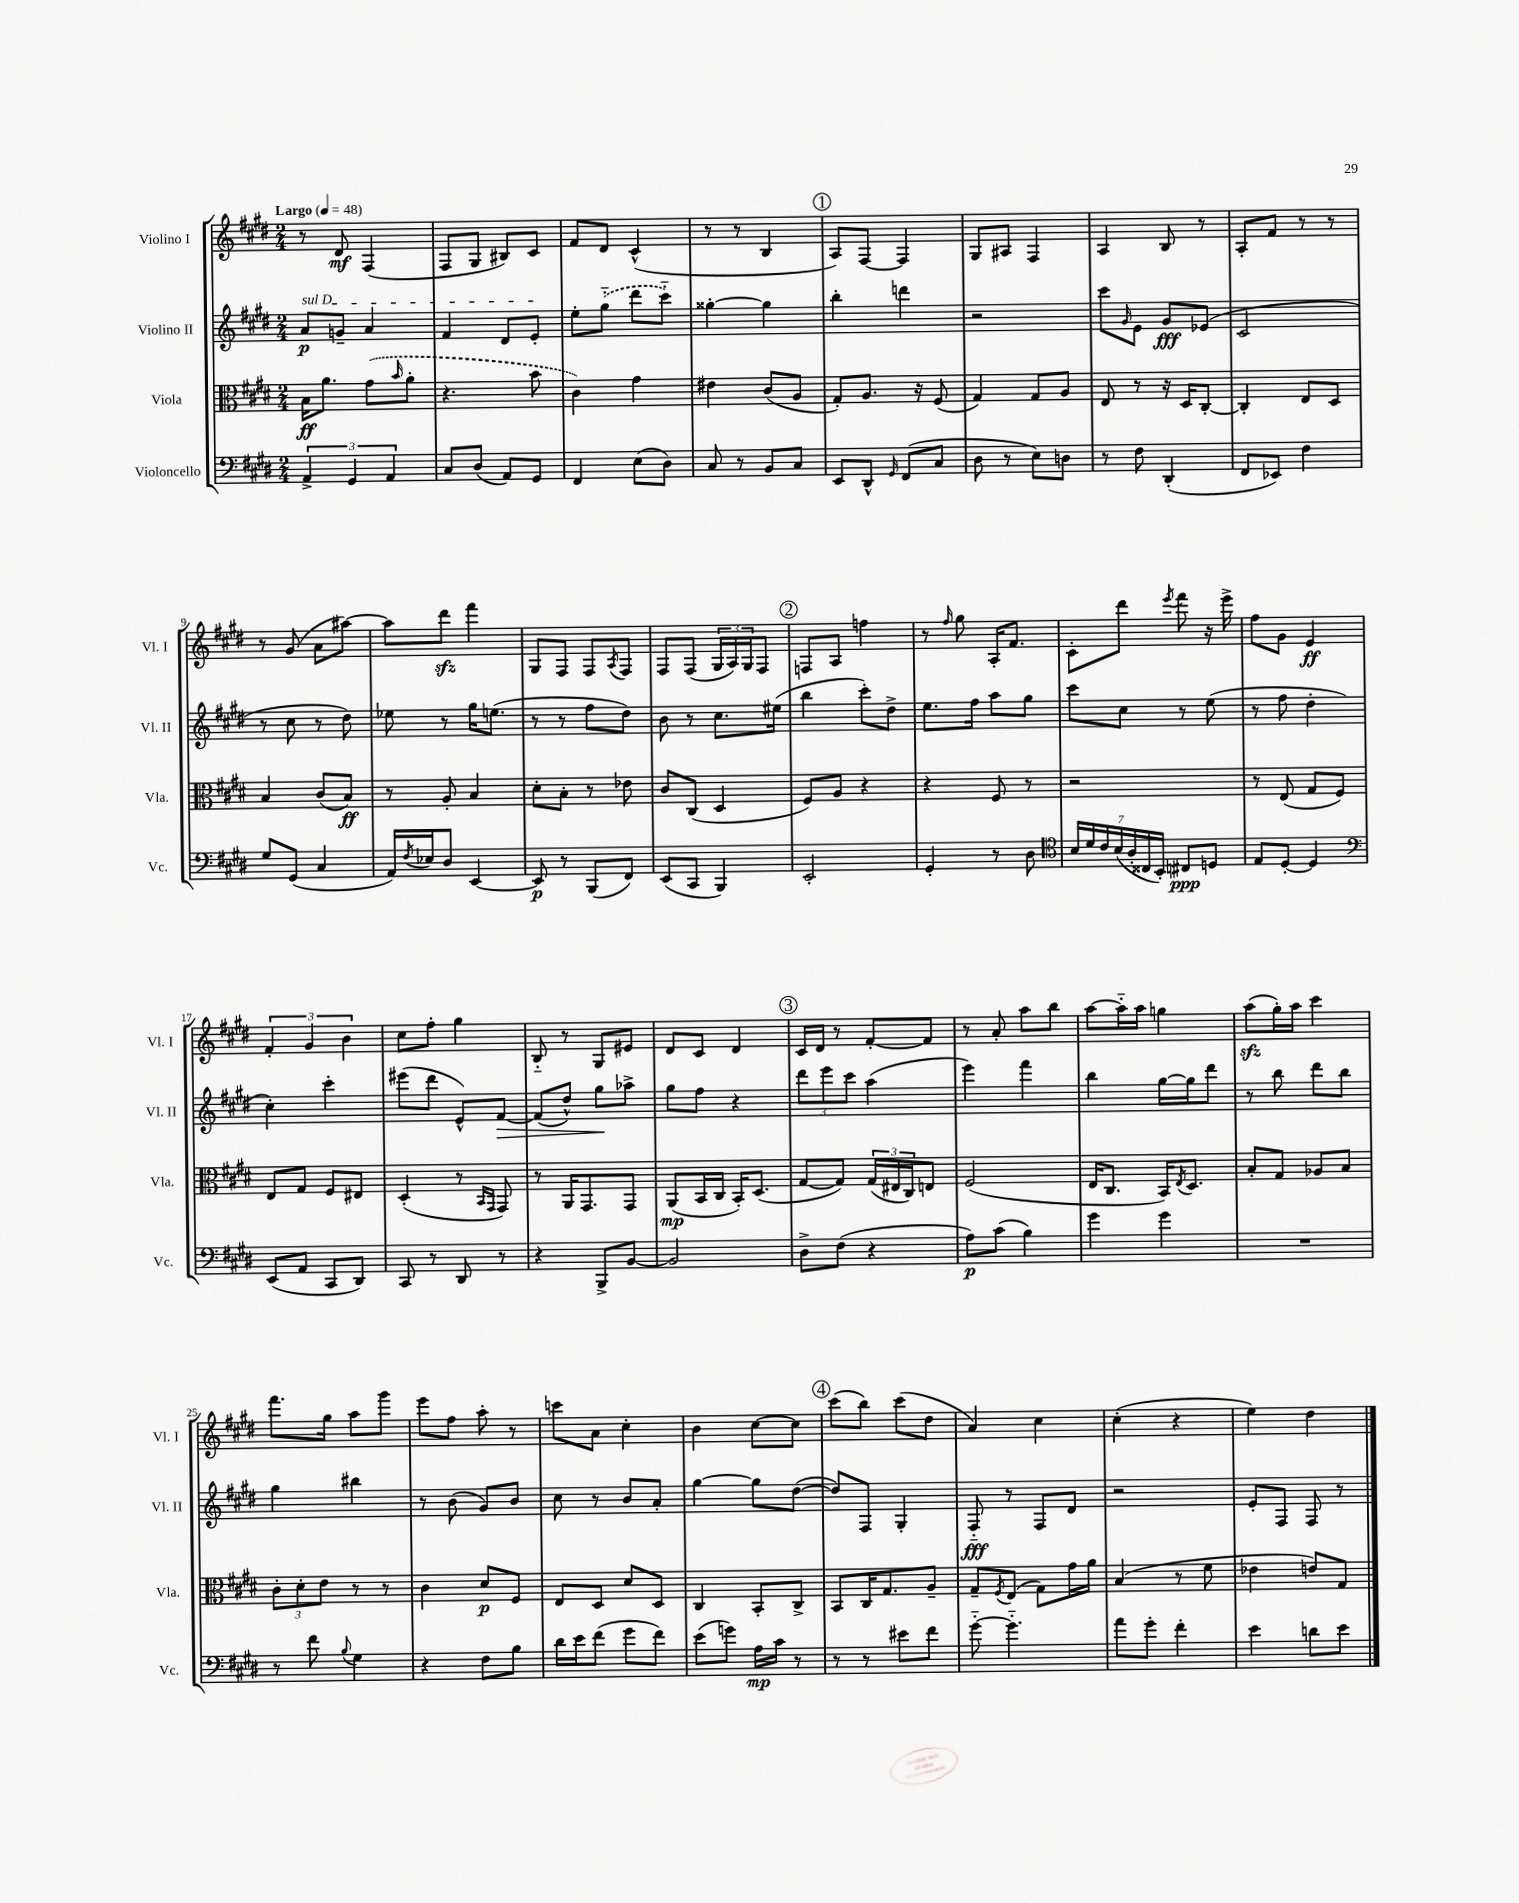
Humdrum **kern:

**kern	**kern	**kern	**kern
*staff4	*staff3	*staff2	*staff1
*clefF4	*clefC3	*clefG2	*clefG2
*k[f#c#g#d#]	*k[f#c#g#d#]	*k[f#c#g#d#]	*k[f#c#g#d#]
*M2/4	*M2/4	*M2/4	*M2/4
*MM48	*MM48	*MM48	*MM48
6AA^	16B	8a	8r
.	8.a	.	.
.	.	8g~	8d#
6GG#	.	.	.
.	(8g#	4a	(4F#
6AA	.	.	.
.	16qqb	.	.
.	8a'	.	.
=	=	=	=
8C#	4.r	4f#	8F#
(8D#	.	.	8G#
8AA)	.	8d#	8B#)
8GG#	8b	8e'	8c#
=	=	=	=
4FF#	4c#)	8ee'	8f#
.	.	(8gg#'~	8d#
(8E	4g#	8ddd#	(4c#^^
8D#)	.	8ccc#'~)	.
=	=	=	=
8C#	4e#	[4gg##'	8r
8r	.	.	8r
8BB	(8c#	4gg##]	4B
8C#	8A	.	.
=	=	=	=
8EE	8G#')	4bb'	8A)
8DD#^^	8.A	.	[8F#
16qqGG#	.	.	.
(8FF#	.	4ddd	4F#]
.	16r	.	.
8C#	(8F#	.	.
=	=	=	=
8D#	4G#)	2r	8G#
8r	.	.	8A#
8E)	8G#	.	4F#
8D	8A	.	.
=	=	=	=
8r	8E	8ccc#	4A
.	.	16qqg#	.
8F#	8r	8e	.
(4DD#'	16r	8g#	8B
.	16D#	.	.
.	[8C#'	(8e-	8r
=	=	=	=
8FF#	4C#']	2c#	8A'
8EE-)	.	.	8f#
4F#	8E	.	8r
.	8D#	.	8r
=	=	=	=
8G#	4B	8r	8r
(8GG#	.	8cc#	(8g#
4C#	(8c#	8r	8a
.	8B)	8dd#)	[8aa#)
=	=	=	=
16AA)	8r	8ee-	8aa#]
8qF#	.	.	.
16E-	.	.	.
8D#	8A'	8r	8ddd#
[4EE	4B	16gg#	4fff#
.	.	(8.ee	.
=	=	=	=
8EE]	8d#'	8r	8G#
8r	8B'	8r	8F#
(8BBB	8r	8ff#	8F#
.	.	.	8qA
8FF#)	8e-	8dd#)	8F#
=	=	=	=
(8EE	8c#	8b	8F#
8CC#	(8C#	8r	(8F#
4BBB)	4D#	8.cc#	24G#
.	.	.	24A)
.	.	.	24G#
.	.	.	8F#
.	.	(16ee#	.
=	=	=	=
2EE'	8F#)	4bb	8F
.	8A	.	8A
.	4r	8ccc#')	4ff
.	.	8dd#^	.
=	=	=	=
4GG#'	4r	8.ee	8r
.	.	.	16qqff#
.	.	.	8gg#
.	.	16ff#	.
8r	8F#	8aa	16A'
.	.	.	8.f#
8D#	8r	8gg#	.
=	=	=	=
*clefC4	*	*	*
28B	2r	8ccc#	8c#'
28d#	.	.	.
28c#	.	.	.
(28B	.	.	.
.	.	8cc#	8ddd#
28A'	.	.	.
28C##	.	.	.
28BB')	.	.	.
.	.	.	8qeee
8C#	.	8r	8fff#
8D	.	(8ee	16r
.	.	.	16eee^
=	=	=	=
8E	8r	8r	8ff#
[8D#'	(8E	8ff#	8g#
4D#]	8G#	4dd#'	4e
.	8F#)	.	.
=	=	=	=
*clefF4	*	*	*
(8EE	8E	4cc#')	6f#'
8AA	8G#	.	.
.	.	.	6g#
8CC#	8F#	4ccc#'	.
.	.	.	6b
8DD#)	8E#	.	.
=	=	=	=
8CC#	(4D#'	(8eee#	8cc#
8r	.	8ddd#	8ff#'
8DD#	8r	8e^^)	4gg#
.	16qqBB	.	.
.	16qqGG#	.	.
8r	8GG#)	[8f#	.
=	=	=	=
4r	8r	(8f#]	8B'~
.	16AA	8dd#^^)	8r
.	8.GG#	.	.
8BBB^	.	8gg#	8G#
[8BB	8GG#	8aa-^	8e#
=	=	=	=
2BB]	(8AA	8gg#	8d#
.	16BB	8ff#	8c#
.	16C#	.	.
.	16BB')	4r	4d#
.	(8.D#	.	.
=	=	=	=
8D#^	[8G#	12ddd#	16c#
.	.	.	16d#
.	.	12eee	.
(8F#	8G#])	.	8r
.	.	12ccc#	.
4r	(24G#	(4aa	[8f#'
.	24E#	.	.
.	24C#)	.	.
.	8E	.	8f#]
=	=	=	=
8A)	(2F#	4eee)	8r
(8c#	.	.	8a'
4B)	.	4fff#	8aa
.	.	.	8bb
=	=	=	=
4g#	16E	4bb	[8aa
.	8.C#	.	.
.	.	.	16aa'~]
.	.	.	16aa
4g#	16BB)	[16gg#	4gg
.	8qE	.	.
.	8.D#	16gg#]	.
.	.	8ddd#	.
=	=	=	=
2r	8B'	8r	(8aa
.	8G#	8bb	16gg#')
.	.	.	16aa
.	8A-	8ddd#	4ccc#
.	8B	8bb	.
=	=	=	=
8r	12c#'	4gg#	8.fff#
.	12d#'	.	.
8f#	.	.	.
.	12e	.	.
.	.	.	16gg#
8qqB	.	.	.
4G#	8r	4bb#	8aa
.	8r	.	8ggg#
=	=	=	=
4r	4c#	8r	8eee
.	.	(8b	8ff#
8F#	8d#	8g#)	8aa'
8B	8F#	8b	8r
=	=	=	=
16d#	8E	8cc#	8ccc
16e	.	.	.
(8f#	8D#	8r	8a
8g#	8d#	8b	4cc#'
8f#)	8D#	8a'	.
=	=	=	=
(8e	4C#	[4gg#	4b
8g)	.	.	.
16A	8BB'	8gg#]	[8cc#
16c#	.	.	.
8r	8C#^	([8dd#	8cc#]
=	=	=	=
8r	8BB	8dd#])	(8ccc#
8r	16C#	8F#	8bb)
.	8.G#	.	.
8e#	.	4G#'	(8ccc#
8f#	8A~	.	8dd#
=	=	=	=
[8g#'~	8G#~	8F#'~	4a)
.	8qF#	.	.
4.g#'~]	(8E	8r	.
.	8G#)	8F#	4cc#
.	16g#	8d#	.
.	16a	.	.
=	=	=	=
8a	(4B	2r	(4cc#'
8g#'	.	.	.
4f#'	8r	.	4r
.	8f#	.	.
=	=	=	=
4e	4e-	8e'	4ee)
.	.	8F#	.
8d	8e)	8F#	4dd#
8e	8G#	8r	.
==	==	==	==
*-	*-	*-	*-
